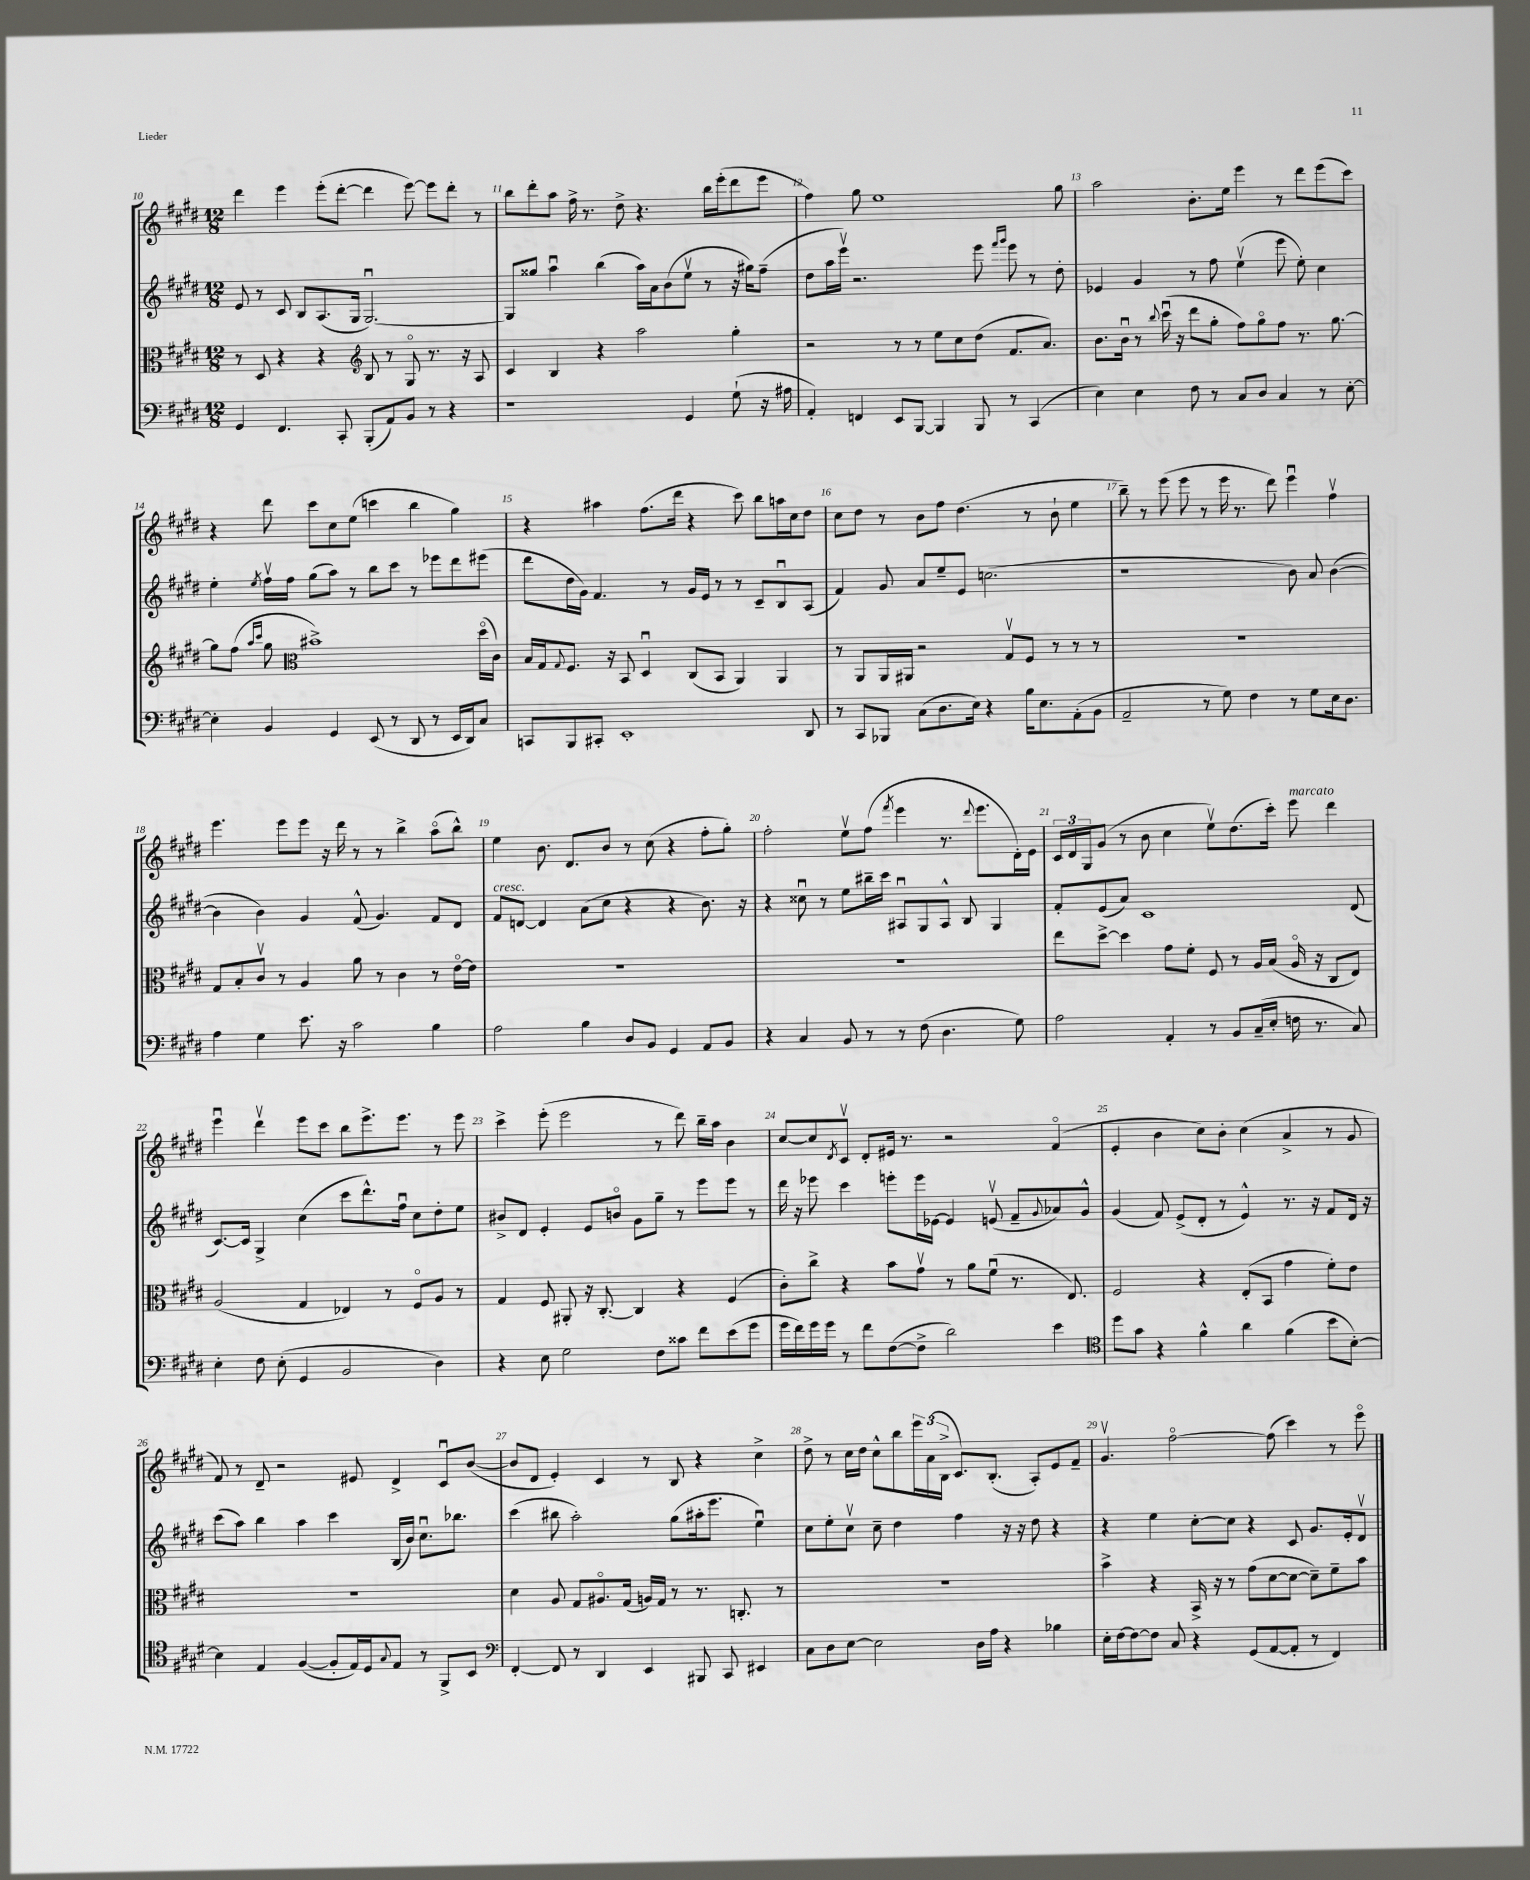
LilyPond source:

<<
\new StaffGroup <<
\new Staff = "s0" {
    \clef treble \key e \major \numericTimeSignature \time 12/8
    dis'''4 e'''4 e'''8-.( dis'''8~-. dis'''4 e'''8~) e'''8 dis'''8-. r8 |
    b''8 dis'''8-. a''8 fis''16-> r8. dis''8-> r4. b''16 e'''16-.( dis'''8 e'''8 |
    fis''4) gis''8 e''1 gis''8 |
    a''2 b'8.-. e''16 e'''4 r8 dis'''8 e'''8( cis'''8) |
    r4 dis'''8 cis'''8 cis''8 e''8( c'''4 b''4 gis''4) |
    r4 ais''4 fis''8.( dis'''16 r4 cis'''8) b''8 a''16 cis''16 dis''8 |
    cis''8 dis''8 r8 b'8 fis''8 dis''4.( r8 b'8-! e''4 |
    b''8--) r8 e'''8( e'''8 r8 e'''16 r8. dis'''8) e'''4\downbow fis''4\upbow |
    e'''4. e'''8 e'''8 r16 dis'''16 r8 r8 b''4-> a''8\flageolet( b''8-^) |
    e''4 b'8. dis'8. b'8 r8 cis''8( r4 fis''8-. gis''8-.) |
    fis''2-. e''8\upbow fis''8( \acciaccatura { fis'''8 } e'''4 r8. \appoggiatura { dis'''8 } e'''8. dis'16-.) e'16 |
    \tuplet 3/2 { cis'16 dis'16 gis16 } gis'8( r8 b'8 cis''4 e''8\upbow) dis''8.( cis'''16-.) e'''8^\markup { \italic "marcato" } dis'''4 |
    e'''4\downbow dis'''4\upbow e'''8 cis'''8 b''8 e'''8.-> e'''8. r8 e'''8 |
    cis'''4-> e'''8-.( e'''2 r8 dis'''8) b''16-- a''16 b'4 |
    cis''8~ cis''8 \acciaccatura { dis'8 } cis'8\upbow dis'8-. eis'16 r8. r2 fis'4\flageolet( |
    e'4-. b'4 cis''8) b'8-. cis''4( a'4-> r8 gis'8 |
    fis'8) r8 dis'8-- r2 eis'8 dis'4-> cis'8\downbow b'8~( |
    b'8 dis'8 e'4-.) cis'4 r8 b8 r4 cis''4-> |
    dis''8-> r8 cis''16 dis''16 cis''8-^ b''8 \tuplet 3/2 { e'''16 a'16( b16-> } cis'8.) b8.-.( a8-.) e'8 fis'8-- |
    gis'4.\upbow fis''2~\flageolet fis''8( cis'''4) r8 e'''8\flageolet \bar "|." |
}
\new Staff = "s1" {
    \clef treble \key e \major \numericTimeSignature \time 12/8
    e'8 r8 cis'8 b8 a8.( gis16 gis2.~\downbow) |
    gis8 gisis''8 a''4\downbow b''4( a''16) a'16 b'8( e''8\upbow r8 r16 gis''16) fis''8--( |
    dis''8 a''16 e'''16\upbow) r2. e'''8 \grace { fis'''16 gis'''16 } e'''8 r8 dis''8-. |
    ees'4 gis'4 r8 fis''8 e''4\upbow( e'''8 e''8-.) cis''4 |
    e''4-. \acciaccatura { e''8 } fis''16\upbow fis''16 gis''8( a''8) r8 b''8 cis'''8 r8 ees'''8 dis'''8 eis'''8( |
    dis'''8 dis''16 gis'16) fis'4. r8 gis'16 e'16 r8 r8 cis'8-- b8\downbow a8( |
    fis'4) gis'8 a'8 e''8-- e'8 c''2.( |
    r1 b'8) a'8 b'4~( |
    b'4 b'4) gis'4 fis'8-^( gis'4.) fis'8 dis'8 |
    fis'8^\markup { \italic "cresc." } d'8~ d'4 a'8( cis''8 r4 r4 b'8.) r16 |
    r4 cisis''8\downbow r8 e''8 bis''16-- cis'''16 ais8\downbow gis8 ais8-^ b8 gis4 |
    fis'8-. e'8( a'8) cis'1 dis'8( |
    cis'8.~) cis'16 gis4-> cis''4( cis'''8 dis'''8.-^) fis''16\downbow cis''8 dis''8-. e''8 |
    bis'8-> dis'8 e'4-. e'8 b'8\flageolet gis'8 gis''8-- r8 e'''8 e'''8 r8 |
    dis'''16 r16 ees'''8 cis'''4 e'''8-. e'''16 ees'16~ ees'4 e'8\upbow( fis'8-- \appoggiatura { gis'8 } aes'8) gis'8-^ |
    gis'4( fis'8) e'8->( dis'8-. r8 e'4-^) r8. r16 fis'8 dis'16 r16 |
    cis'''8( a''8) b''4 a''4 cis'''4 b16( b'16) cis''8.\downbow bes''8. |
    cis'''4( bis''8 a''2-.) gis''8( ais''16-. e'''8. e''4\downbow) |
    cis''8 e''8-. cis''8\upbow cis''8-- dis''4 fis''4 r16 r16 dis''8 r4 |
    r4 e''4 cis''8~-. cis''8 r4 cis'8 gis'8. e'16-. dis'8\upbow \bar "|." |
}
\new Staff = "s2" {
    \clef alto \key e \major \numericTimeSignature \time 12/8
    r8 dis8 r4 r4 \clef treble b8 r8 gis8\flageolet r8. r16 a8 |
    cis'4 b4 r4 a''2 gis''4-. |
    r2 r8 r8 e''8 cis''8 dis''8( fis'8. a'8.) |
    b'8. b'16\downbow r8 \appoggiatura { b''8 } cis'''16\downbow( r16 dis'''8 gis''8-. fis''8) gis''8\flageolet fis''8 r8. gis''8.~ |
    gis''8 fis''8( \grace { a''16 cis'''16 } gis''8 \clef alto bis'1->) dis''16\flageolet( cis'16) |
    b16 gis16 \appoggiatura { gis8 } fis8. r16 b,8 dis4\downbow cis8( b,8 a,4) a,4 |
    r8 a,8 a,16 ais,16 r2 gis8\upbow fis8 r8 r8 r8 |
    R1. |
    gis8 b8-. cis'8\upbow r8 a4 a'8 r8 cis'4 r8 e'16~\flageolet e'16 |
    R1. |
    R1. |
    e''8 dis''8~-> dis''4 gis'8 fis'8-. fis8 r8 a16 b16( a16\flageolet r16 cis8 e8) |
    a2( gis4 ees4) r8 fis8\flageolet a8 r8 |
    gis4 fis8 ais,8-. r16 cis8.~-. cis4 r4 fis4( |
    cis'8-.) cis''8-> r4 b'8 gis'8\upbow r8 a'8 fis'8\downbow( r8. e8.) |
    fis2 r4 e8-.( b,8 gis'4 fis'8-.) e'8 |
    R1. |
    dis'4 a8 gis8 ais8.\flageolet gis16( a16) gis16 r8 r8. c8.-. r8 |
    R1. |
    b'4-> r4 b,16-> r16 r8 gis'8( dis'8~ dis'8~ dis'8--) fis'8-- b'8 \bar "|." |
}
\new Staff = "s3" {
    \clef bass \key e \major \numericTimeSignature \time 12/8
    gis,4 fis,4. cis,8-. b,,8-.( a,8) b,8 r8 r4 |
    r1 gis,4 gis8-!( r16 ais16 |
    a,4-.) f,4 e,8 b,,8~ b,,4 b,,8 r8 cis,4( |
    e4) e4 fis8 r8 cis8 dis8 cis4 r8 e8~-. |
    e4-. b,4 gis,4 e,8( r8 dis,8 r8 e,16 dis,16) cis8 |
    c,8 b,,8 cis,8-. e,1-. dis,8 |
    r8 cis,8 bes,,8 cis8( dis8. e16) r4 b16 e8. a,8-.( b,8 |
    a,2-- r8 gis8) fis4 r8 gis8 e16 dis8. |
    a4 gis4 e'8. r16 cis'2 b4 |
    a2 b4 dis8 b,8 gis,4 a,8 b,8 |
    r4 cis4 b,8 r8 r8 fis8( dis4. gis8) |
    a2 a,4-. r8 b,8 cis16--( e16-. f16 r8. cis8) |
    e4-. fis8 e8-.( gis,4 b,2 dis4) |
    r4 e8 gis2 fis8 cisis'8 fis'8 e'8( gis'8 |
    gis'16 fis'16) gis'16 gis'16 r8 fis'8 fis8~( fis8-> dis'2) e'4 |
    \clef tenor dis''8 gis'8 r4 fis'4-^ a'4 fis'4( b'8 b8~-.) |
    b4 e4 fis4~( fis8-. e16) dis16 \appoggiatura { gis8 } e8 r8 fis,8-> b,8 |
    \clef bass fis,4~-. fis,8 r8 dis,4 e,4 bis,,8 cis,8 eis,4 |
    cis8 dis8 e8~ e2 dis16 a16 r4 bes4 |
    e16-. fis16~ fis8~ fis8 cis8 r4 gis,8( a,8~ a,8-. r8 fis,4) \bar "|." |
}
>>
>>
\layout { \context { \Score currentBarNumber = #10 \override BarNumber.break-visibility = ##(#f #t #t) barNumberVisibility = #all-bar-numbers-visible } }
